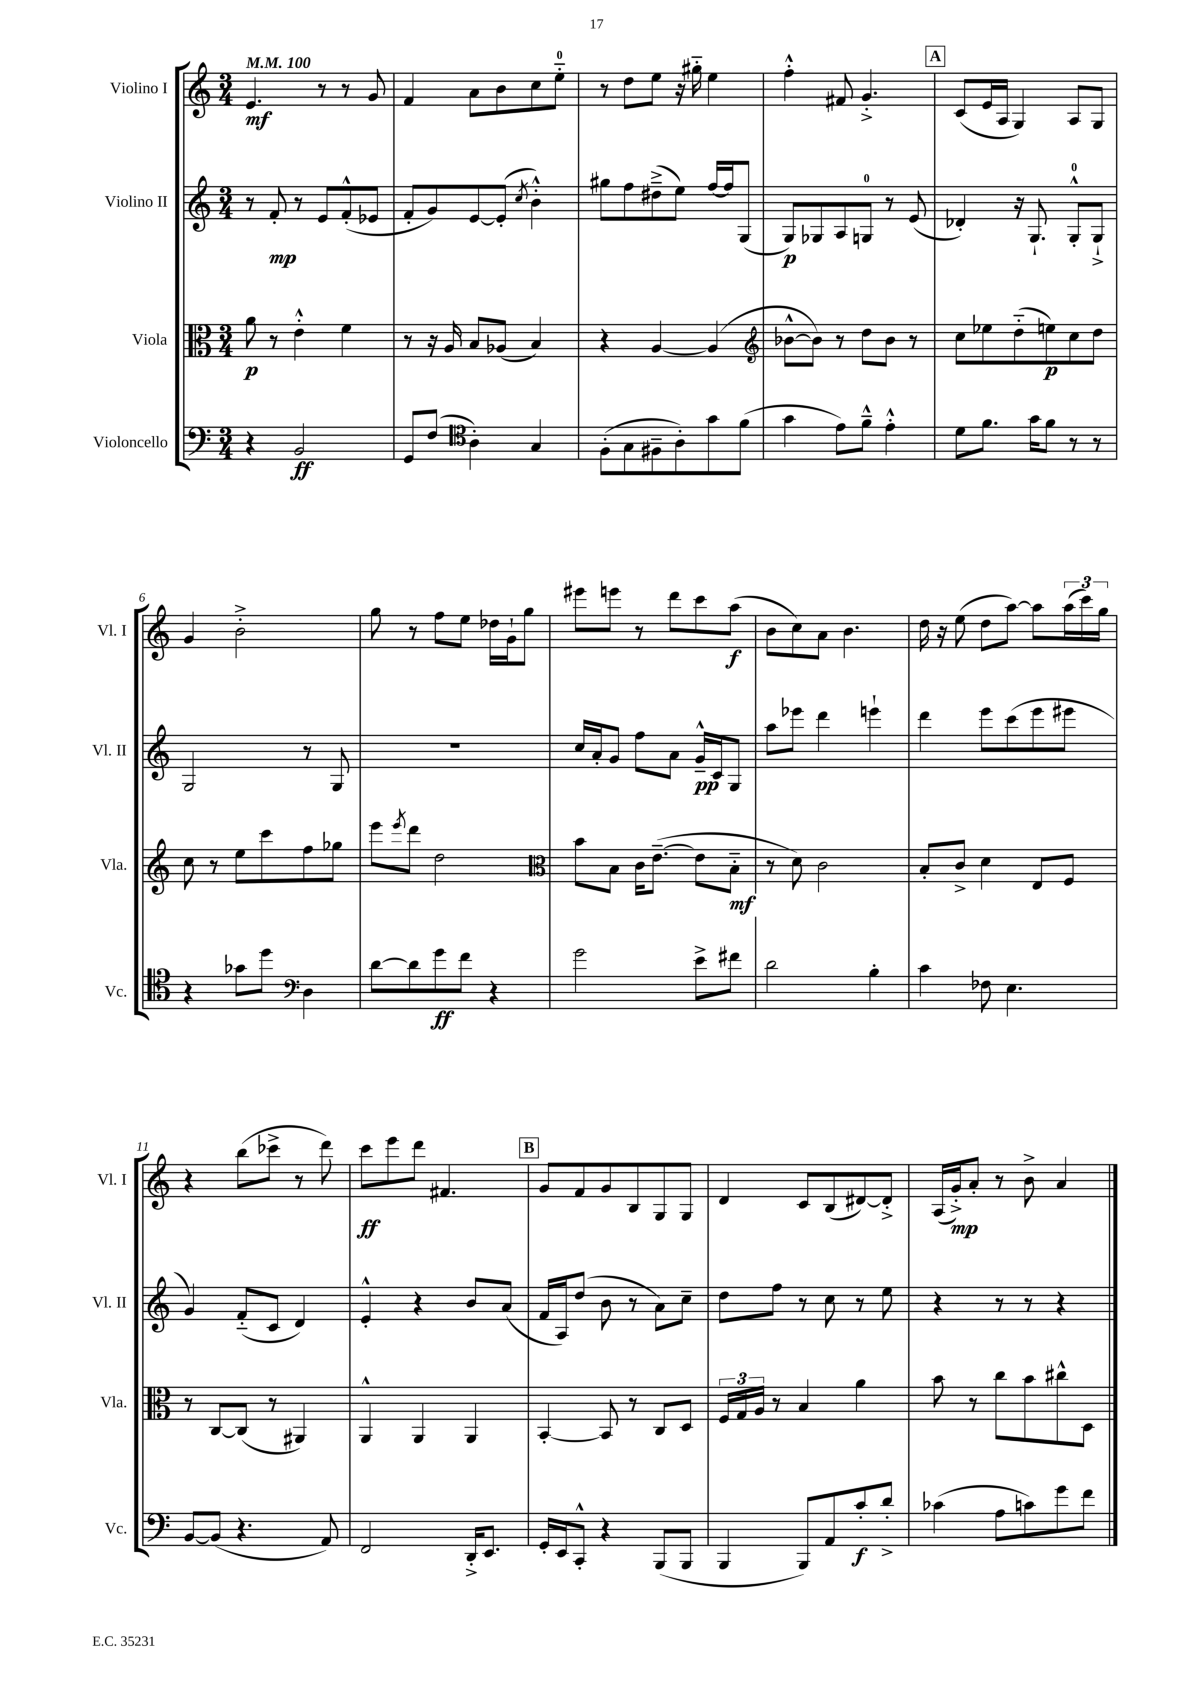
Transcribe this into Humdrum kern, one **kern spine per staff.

**kern	**kern	**kern	**kern
*staff4	*staff3	*staff2	*staff1
*clefF4	*clefC3	*clefG2	*clefG2
*k[]	*k[]	*k[]	*k[]
*M3/4	*M3/4	*M3/4	*M3/4
*MM100	*MM100	*MM100	*MM100
4r	8a	8r	4.e
.	8r	8f'	.
2BB	4e'^^	8r	.
.	.	8e	8r
.	4f	(8f'^^	8r
.	.	8e-	8g
=	=	=	=
8GG	8r	8f'	4f
(8F	16r	8g)	.
.	16A	.	.
*clefC4	*	*	*
4A')	8B	[8e	8a
.	(8A-	(8e']	8b
.	.	8qcc	.
4G	4B)	4b'^^)	8cc
.	.	.	8ee'~
=	=	=	=
(8F'	4r	8gg#	8r
8G	.	8ff	8dd
8F#~	[4A	(8dd#~^	8ee
8A')	.	8ee)	16r
.	.	.	16gg#'~
8g	(4A]	[16ff	4ee
.	.	16ff]	.
(8f	.	(8G	.
=	=	=	=
*	*clefG2	*	*
4g	[8b-^^	8G)	4ff'^^
.	8b-])	8G-	.
8e)	8r	8A	8f#
8f~^^	8dd	8G	4.g'^
4e'^^	8b-	8r	.
.	8r	(8e	.
=	=	=	=
8d	8cc	4d-')	(8c
8.f	8ee-	.	16e
.	.	.	16A
.	(8dd'~	16r	4G)
16g	.	8.G`	.
8f	8ee)	.	.
8r	8cc	8G'^^	8A
8r	8dd	8G`^	8G
=	=	=	=
4r	8cc	2G	4g
.	8r	.	.
8g-	8ee	.	2b'^
8dd	8ccc	.	.
*clefF4	*	*	*
4D	8ff	8r	.
.	8gg-	8G	.
=	=	=	=
[8d	8eee	2.r	8gg
.	8qeee	.	.
8d]	8ddd	.	8r
8g	2dd	.	8ff
8f	.	.	8ee
4r	.	.	16dd-
.	.	.	16g`
.	.	.	8gg
=	=	=	=
*	*clefC3	*	*
2g	8b	16cc	8eee#
.	.	16a'	.
.	8B	8g	8eee
.	16c	8ff	8r
.	([8.e~	.	.
.	.	8a	8ddd
8e^	8e]	16g~^^	8ccc
.	.	16c	.
8f#	8B'~	8G	(8aa
=	=	=	=
2d	8r	8aa	8b
.	8d)	8eee-	8cc)
.	2c	4ddd	8a
.	.	.	4.b
4B'	.	4eee`	.
=	=	=	=
4c	8B'	4ddd	16dd
.	.	.	16r
.	8c^	.	(8ee
8F-	4d	8eee	8dd
4.E	.	(8ccc	[8aa)
.	8E	8eee	8aa]
.	8F	8eee#	(24aa
.	.	.	24ccc)
.	.	.	24gg
=	=	=	=
[8BB	8r	4g)	4r
(8BB]	[8C	.	.
4.r	(8C]	(8f'~	(8bb
.	8r	8c	8ccc-^
.	4AA#)	4d)	8r
8AA)	.	.	8ddd)
=	=	=	=
2FF	4AA^^	4e'^^	8ccc
.	.	.	8eee
.	4AA	4r	8ddd
.	.	.	4.f#
16DD'^	4AA	8b	.
8.EE	.	.	.
.	.	(8a	.
=	=	=	=
16GG'	[4BB'	16f	8g
16EE	.	16A)	.
8CC'^^	.	(8dd	8f
4r	8BB]	8b	8g
.	8r	8r	8B
(8BBB	8C	8a)	8G
8BBB	8D	8cc~	8G
=	=	=	=
4BBB	24F	8dd	4d
.	24G	.	.
.	24A	.	.
.	8r	8ff	.
8BBB)	4B	8r	8c
8AA	.	8cc	(8B
8c'	4a	8r	[8d#)
8d'^	.	8ee	8d#'^]
=	=	=	=
(4c-	8b	4r	(16A
.	.	.	16g'^)
.	8r	.	8a'
8A	8cc	8r	8r
8c)	8b	8r	8b^
8g	8cc#^^	4r	4a
8f	8D	.	.
==	==	==	==
*-	*-	*-	*-
